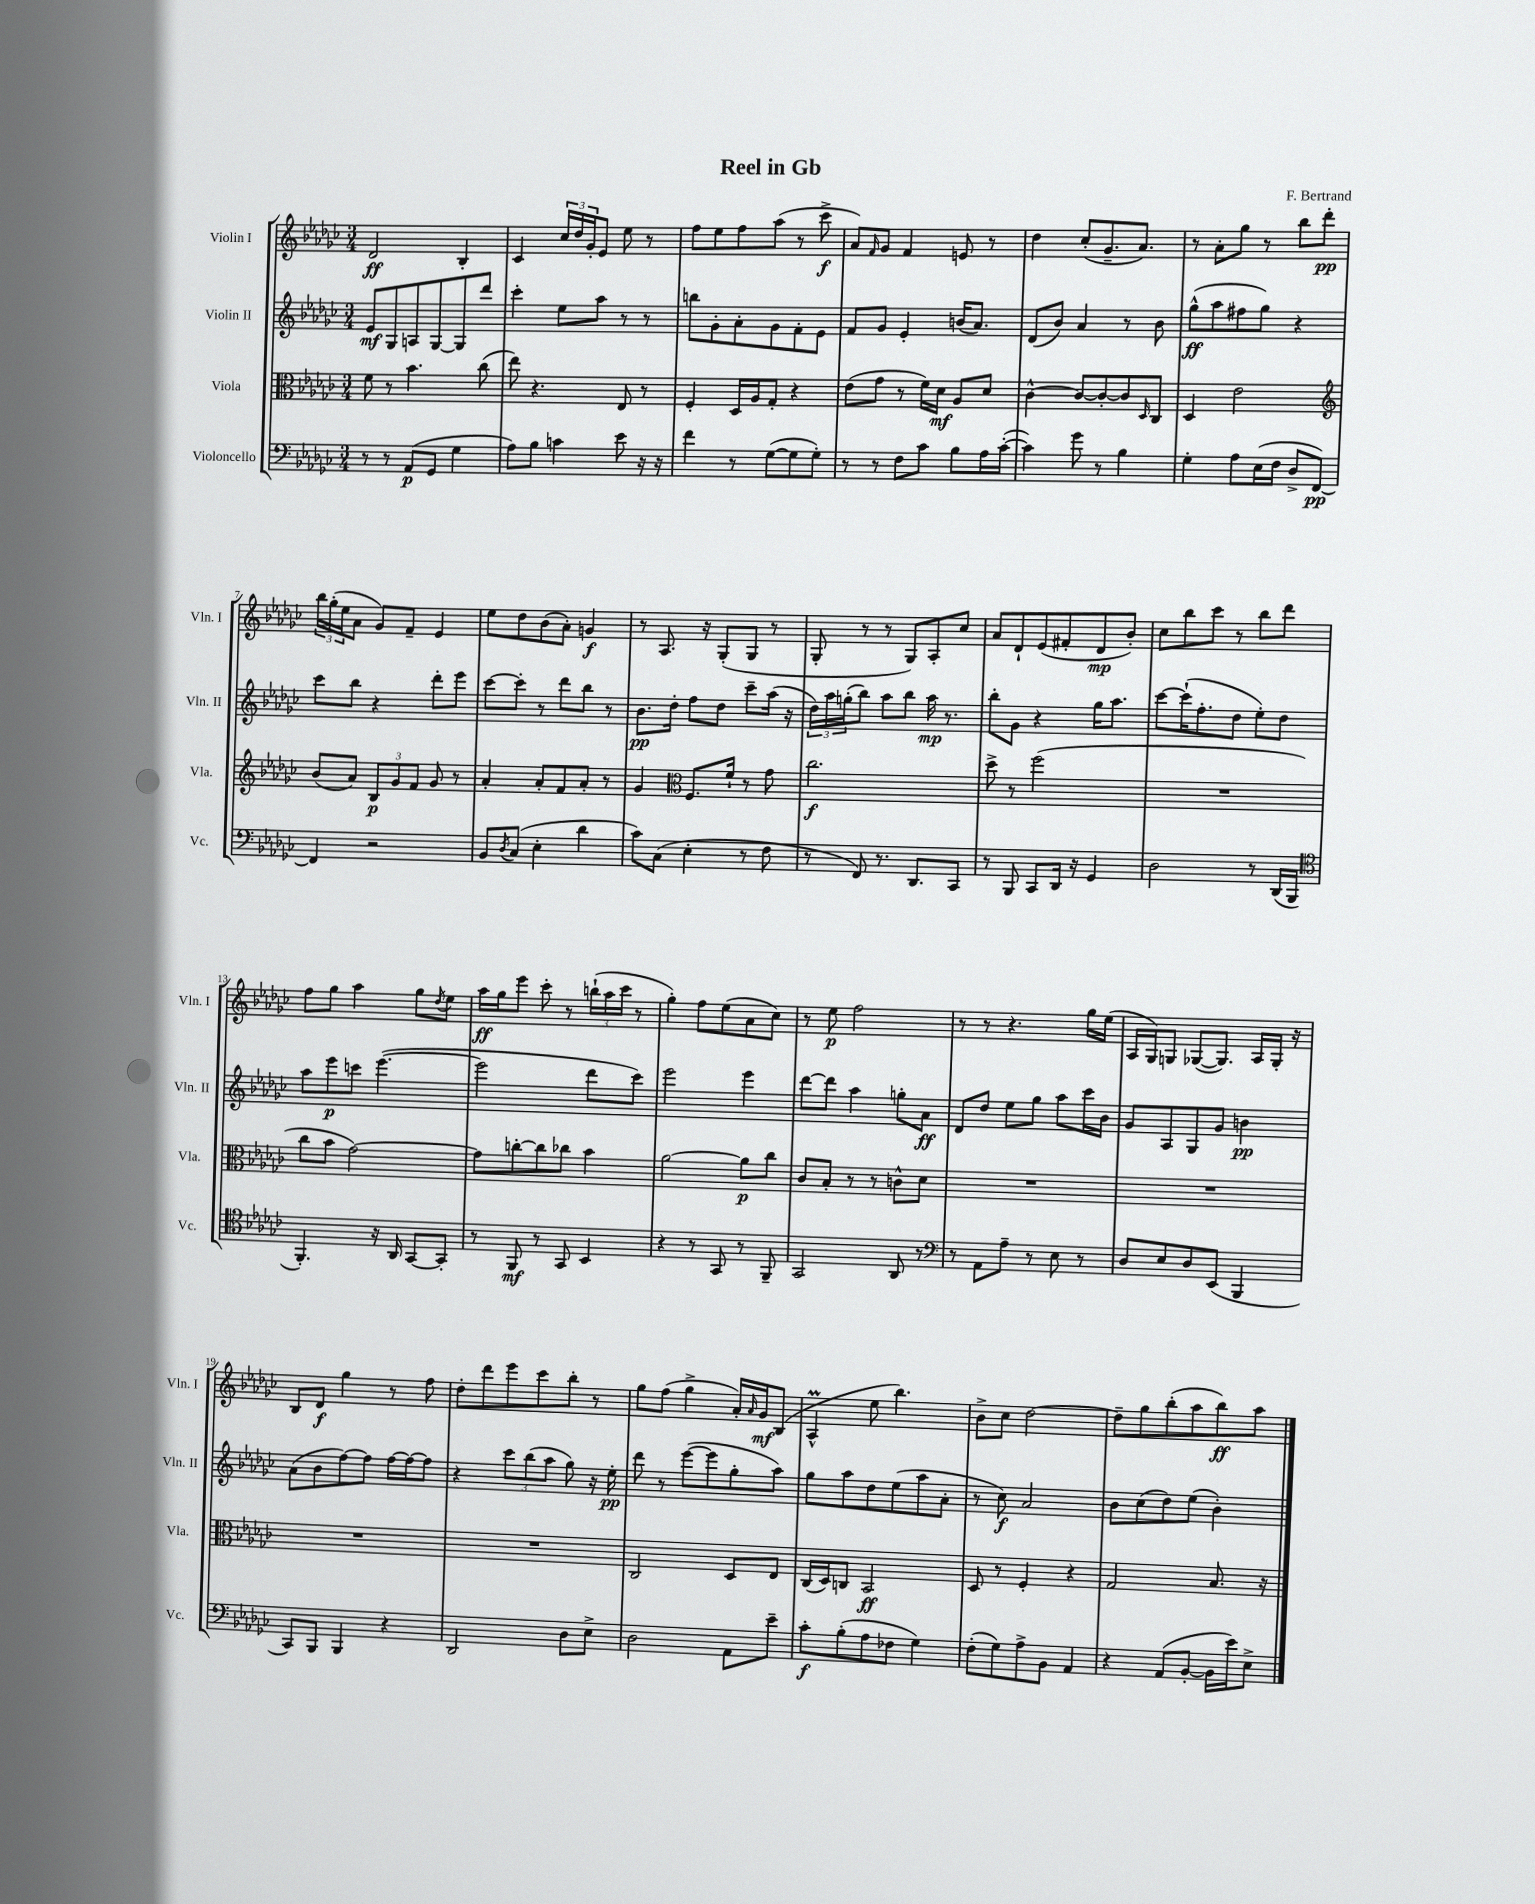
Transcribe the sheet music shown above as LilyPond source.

\header { title = "Reel in Gb" composer = "F. Bertrand" }
<<
\new StaffGroup <<
\new Staff = "s0" \with { instrumentName = "Violin I" shortInstrumentName = "Vln. I" } {
    \clef treble \key ges \major \numericTimeSignature \time 3/4
    des'2\ff bes4-. |
    ces'4 \tuplet 3/2 { ces''16 des''16 ges'16-. } ees'8 ees''8 r8 |
    f''8 ees''8 f''8 aes''8( r8 ces'''8->\f |
    aes'8) \grace { f'16 } ges'8 f'4 e'8 r8 |
    des''4 ces''8-.( ges'8.-- aes'8.) |
    r8 aes'8-. ges''8 r8 bes''8 des'''8-.\pp |
    \tuplet 3/2 { bes''16 ges''16-.( ees''16 } aes'8 ges'8) f'8-- ees'4 |
    ees''8 des''8 bes'8( aes'8-.) g'4\f |
    r8 aes8. r16 ges8-.( ges8 r8 |
    ges8-. r8 r8 ges8) aes8-. ces''8 |
    aes'8 des'8-! ees'8( fis'8-. des'8\mp bes'8-.) |
    ces''8 bes''8 ces'''8 r8 bes''8 des'''8 |
    f''8 ges''8 aes''4 ges''8 \acciaccatura { des''8 } ees''8 |
    aes''16\ff ges''16 ees'''8 ces'''8-. r8 \tuplet 3/2 { b''16-!( aes''16 ces'''16 } r8 |
    ges''4-.) f''8 ees''8( aes'8 ces''8) |
    r8 ees''8\p f''2 |
    r8 r8 r4. ges''16 ees''16( |
    aes16 ges16) g8 ges8~( ges8.) aes16 ges16-. r16 |
    bes8 des'8\f ges''4 r8 f''8 |
    des''8-. des'''8 ees'''8 ces'''8 bes''8-. r8 |
    ges''8 f''8( ges''4-> aes'16-.) \grace { aes'16 } ges'16\mf bes8( |
    aes4-^\prall ees''8 bes''4.) |
    bes'8-> ces''8 des''2~ |
    des''8-- ges''8 bes''8-.( aes''8 bes''8\ff) aes''8 \bar "|." |
}
\new Staff = "s1" \with { instrumentName = "Violin II" shortInstrumentName = "Vln. II" } {
    \clef treble \key ges \major \numericTimeSignature \time 3/4
    ees'8\mf ges8 a8 ges8~ ges8 des'''8 |
    ces'''4-. ees''8 aes''8 r8 r8 |
    b''8 ges'8-. aes'8-. ges'8 f'8-. ees'8 |
    f'8 ges'8 ees'4-. b'16( aes'8.) |
    des'8( bes'8) aes'4 r8 bes'8 |
    ges''8-^\ff( aes''8 fis''8 ges''8) r4 |
    ces'''8 bes''8 r4 des'''8-. ees'''8 |
    ces'''8~ ces'''8-. r8 des'''8 bes''8 r8 |
    bes'8.\pp des''16-. f''8 des''8 ces'''8-- aes''16( r16 |
    \tuplet 3/2 { des''16) aes''16 g''16-.( } bes''8) aes''8 bes''8 aes''16\mp r8. |
    bes''8-. ges'8 r4 ges''16 aes''8. |
    ces'''8~ ces'''16-!( f''8.-. des''8 ees''8-.) des''8 |
    aes''8 ees'''8\p c'''8 ees'''4.~( |
    ees'''2 des'''8 ces'''8) |
    ees'''2 ees'''4 |
    des'''8~ des'''8 aes''4 g''8-. aes'8\ff |
    des'8 des''8 ees''8 ges''8 aes''8 ces'''16 bes'16 |
    ges'8 aes8 ges8 ges'8 b'4\pp |
    aes'8( bes'8 f''8~) f''8 f''16~ f''16~ f''8 |
    r4 \tuplet 3/2 { ces'''8 bes''8( aes''8 } ges''8) r16 ees''16-.\pp |
    des'''8 r8 ees'''8~( ees'''8 ges''8-. aes''8) |
    ges''8 aes''8 des''8 ees''8( aes''8 aes'8-. |
    r8 ces''8\f) aes'2 |
    bes'8 ces''8( des''8) ees''8( bes'4-.) \bar "|." |
}
\new Staff = "s2" \with { instrumentName = "Viola" shortInstrumentName = "Vla." } {
    \clef alto \key ges \major \numericTimeSignature \time 3/4
    f'8 r8 bes'4. ces''8( |
    ees''8) r4. ees8 r8 |
    f4-. des16 aes16 ges8-. r4 |
    ees'8( ges'8 r8 f'16) des'16\mf aes8 des'8 |
    ces'4~-^ ces'8~ ces'8~-. ces'8 \grace { des16 } ces8 |
    des4 ees'2 |
    \clef treble bes'8( aes'8) \tuplet 3/2 { bes8\p ges'8 f'8 } ges'8 r8 |
    aes'4-. aes'8-. f'8 aes'8-. r8 |
    ges'4 \clef alto f8. f'16-! r8 ges'8 |
    ces''2.\f |
    des''8-> r8 f''2( |
    R2. |
    ces''8 bes'8 ges'2~) |
    ges'8 c''8~-. c''8 ces''8 bes'4 |
    aes'2~ aes'8\p ces''8 |
    ces'8 bes8-. r8 r8 c'8-^ des'8 |
    R2. |
    R2. |
    R2. |
    R2. |
    ces2 des8 ees8 |
    ces16( des16) c8 bes,2\ff |
    des8 r8 f4-. r4 |
    ges2 bes8. r16 \bar "|." |
}
\new Staff = "s3" \with { instrumentName = "Violoncello" shortInstrumentName = "Vc." } {
    \clef bass \key ges \major \numericTimeSignature \time 3/4
    r8 r8 aes,8\p( ges,8 ges4 |
    aes8) bes8 c'4 ees'8 r16 r16 |
    f'4 r8 ges8~( ges8 ges8-.) |
    r8 r8 f8 ces'8 bes8 aes16 ces'16~-.( |
    ces'4) ges'8 r8 bes4 |
    ges4-. aes8 ees16( f16 des8-> f,8~\pp) |
    f,4 r2 |
    bes,8 \acciaccatura { des8 } ces8( ees4-. des'4 |
    ces'8) ces8( ees4-. r8 f8 |
    r8 f,8) r8. des,8. ces,8 |
    r8 bes,,8 ces,8 des,16 r16 ges,4 |
    des2 r8 des,16( bes,,16 |
    \clef tenor f,4.-.) r16 aes,16 ges,8~ ges,8-. |
    r8 f,8\mf r8 ges,8 bes,4 |
    r4 r8 ges,8 r8 f,8-- |
    ges,2 aes,8 r8 |
    \clef bass r8 aes,8 aes8-- r8 ees8 r8 |
    des8 ees8 des8 ees,8( bes,,4 |
    ces,8) bes,,8 bes,,4 r4 |
    des,2 des8 ees8-> |
    des2 aes,8 ees'8-- |
    ces'8-.\f bes8-.( aes8 fes8 ges4) |
    f8-.( ges8) aes8-> bes,8 aes,4 |
    r4 aes,8( bes,8~-. bes,16 ees'16) ees8-> \bar "|." |
}
>>
>>
